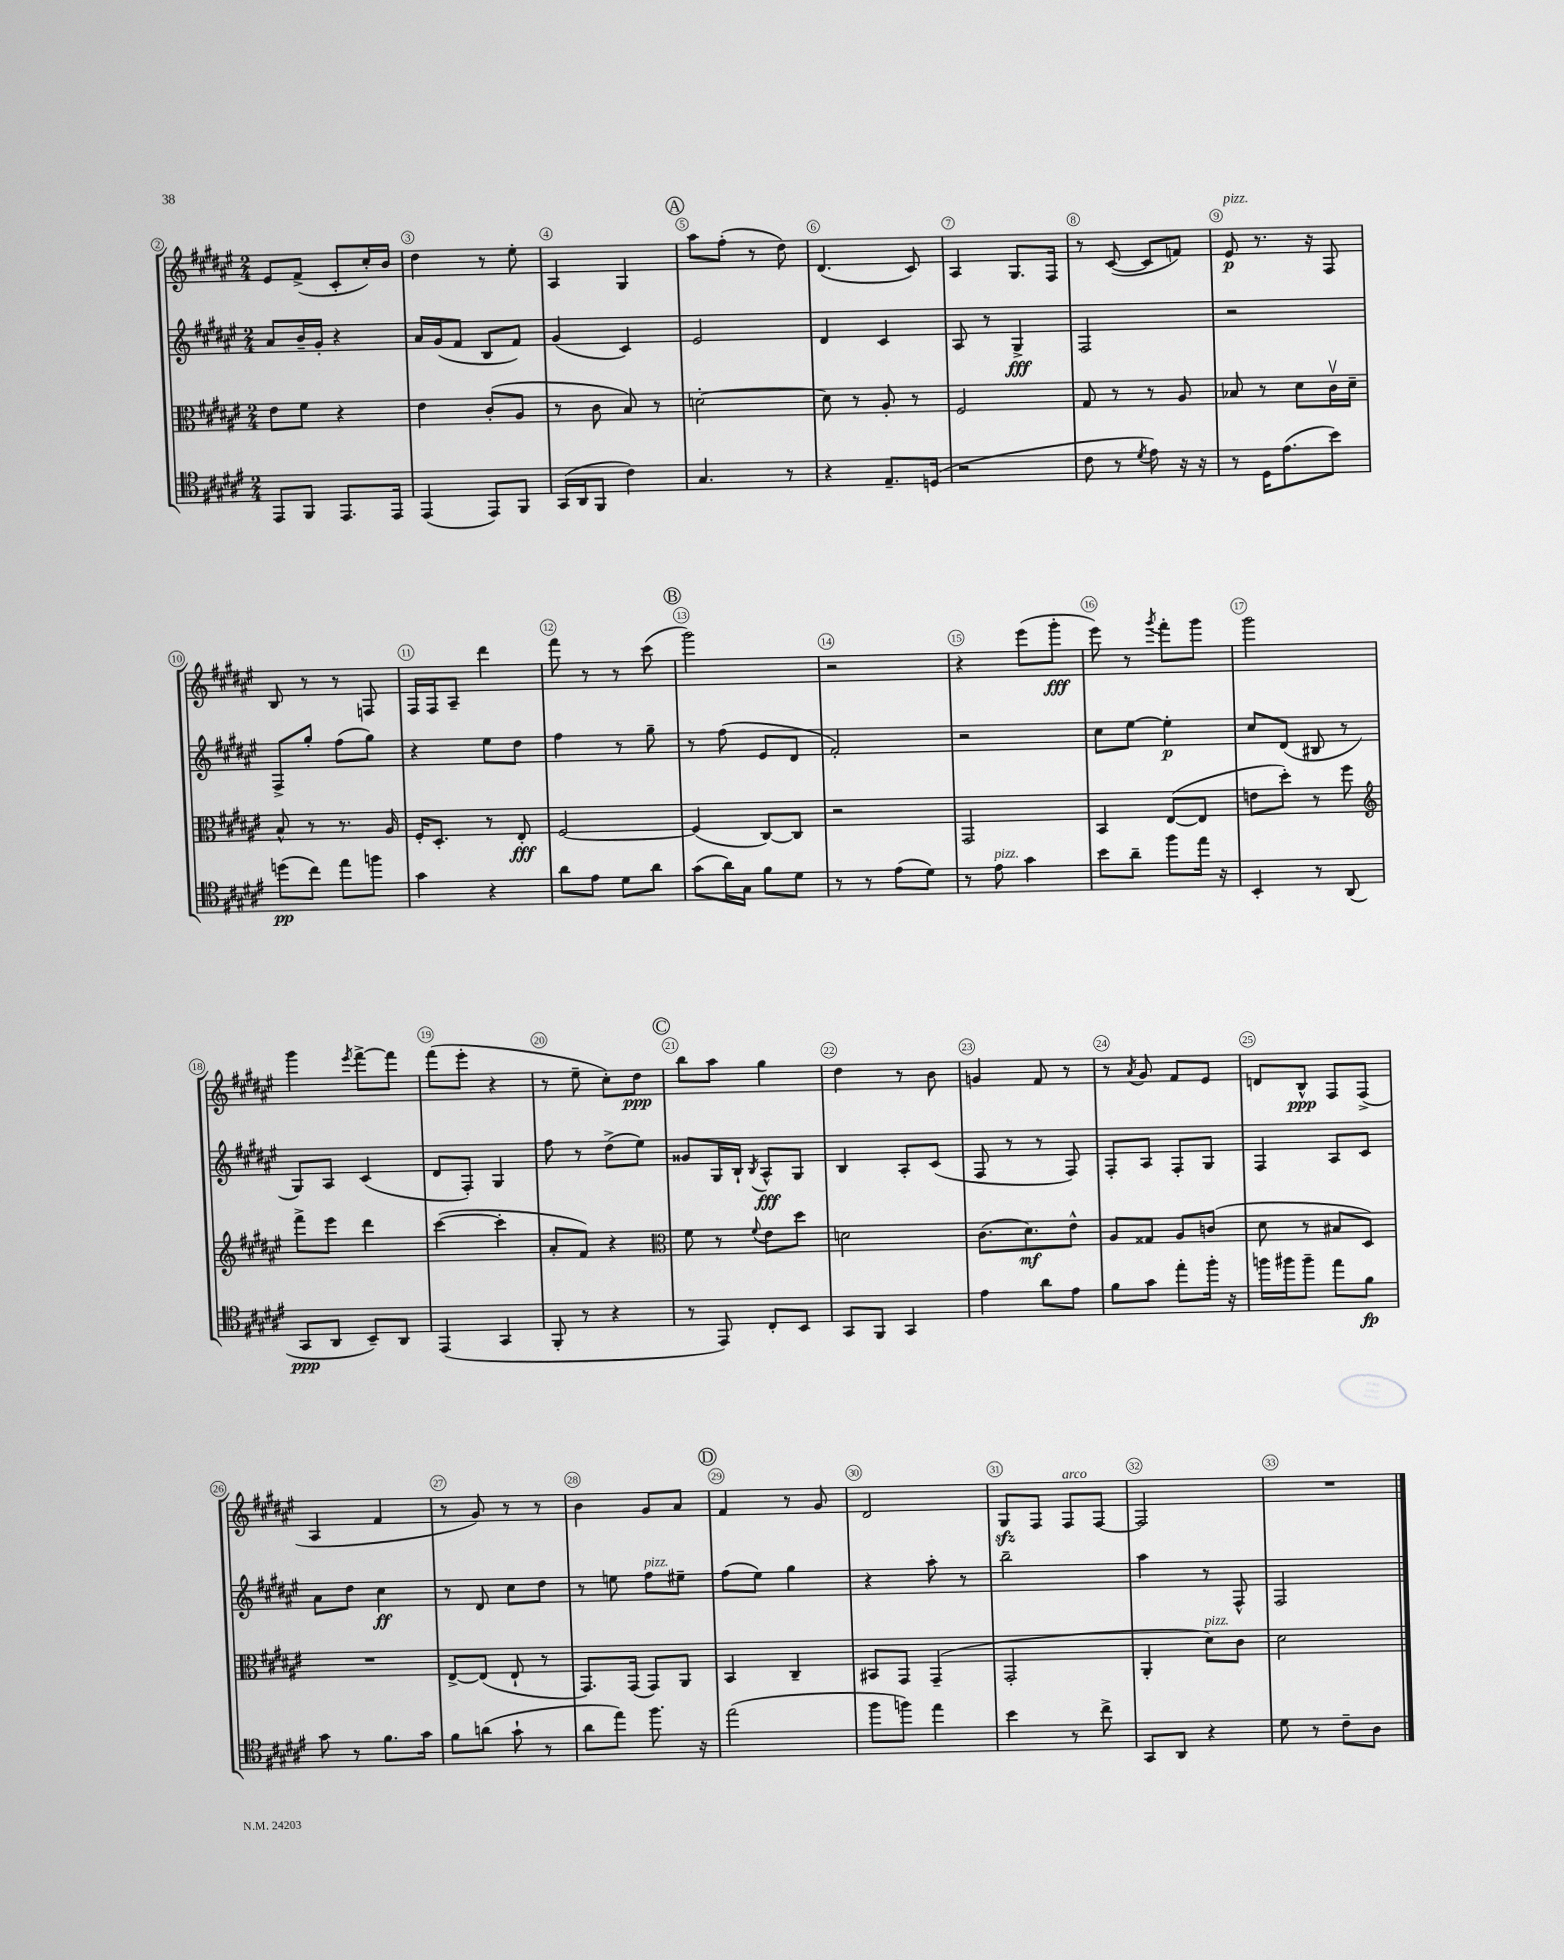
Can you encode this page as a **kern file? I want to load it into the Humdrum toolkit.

**kern	**dynam	**kern	**dynam	**kern	**dynam	**kern	**dynam
*part4	*part4	*part3	*part3	*part2	*part2	*part1	*part1
*staff4	*staff4	*staff3	*staff3	*staff2	*staff2	*staff1	*staff1
*clefC4	*	*clefC3	*	*clefG2	*	*clefG2	*
*k[f#c#g#d#a#e#]	*	*k[f#c#g#d#a#e#]	*	*k[f#c#g#d#a#e#]	*	*k[f#c#g#d#a#e#]	*
*M2/4	*	*M2/4	*	*M2/4	*	*M2/4	*
=2	=2	=2	=2	=2	=2	=2	=2
8EE#/L	.	8e#\L	.	8a#/L	.	8e#/L	.
8FF#/J	.	8f#\J	.	16b~/L	.	(8f#^/J	.
.	.	.	.	16g#'/JJ	.	.	.
8.EE#/L	.	4r	.	4r	.	8c#'/L	.
.	.	.	.	.	.	16cc#'/L)	.
16EE#/Jk	.	.	.	.	.	16b/JJ	.
=3	=3	=3	=3	=3	=3	=3	=3
(4EE#/	.	4e#\	.	16a#/LL	.	4dd#\	.
.	.	.	.	(16g#/J	.	.	.
.	.	.	.	8f#/J	.	.	.
8EE#/L)	.	(8c#'/L	.	8B/L	.	8r	.
8FF#/J	.	8A#/J	.	8f#/J)	.	8ee#'\	.
=4	=4	=4	=4	=4	=4	=4	=4
(16GG#/LL	.	8r	.	(4g#/	.	4A#/	.
16AA#/J	.	.	.	.	.	.	.
8FF#/J	.	8c#\	.	.	.	.	.
4c#\)	.	8B/)	.	4c#/)	.	4G#/	.
.	.	8r	.	.	.	.	.
!!LO:REH:place=s1:t=A
=5	=5	=5	=5	=5	=5	=5	=5
4.G#/	.	[2dn'\	.	2e#/	.	8aa#\L	.
.	.	.	.	.	.	(8ff#'\J	.
.	.	.	.	.	.	8r	.
8r	.	.	.	.	.	8dd#\)	.
=6	=6	=6	=6	=6	=6	=6	=6
4r	.	8d\]	.	4d#/	.	(4.d#/	.
.	.	8r	.	.	.	.	.
8.E#~/L	.	8A#'/	.	4c#/	.	.	.
.	.	8r	.	.	.	8c#/)	.
(16Dn/Jk	.	.	.	.	.	.	.
=7	=7	=7	=7	=7	=7	=7	=7
2r	.	2F#/	.	8A#/	.	4A#/	.
.	.	.	.	8r	.	.	.
.	.	.	.	4G#^/	fff	8.G#/L	.
.	.	.	.	.	.	16F#/Jk	.
=8	=8	=8	=8	=8	=8	=8	=8
8c#\	.	8G#/	.	2F#/	.	8r	.
8r	.	8r	.	.	.	([8c#/	.
8qd#/	.	.	.	.	.	.	.
8e#\)	.	8r	.	.	.	8c#/L]	.
16r	.	8A#/	.	.	.	8fn/J)	.
16r	.	.	.	.	.	.	.
=9	=9	=9	=9	=9	=9	=9	=9
!	!	!	!	!	!	!LO:TX:a:i:t=pizz.	!
8r	.	8B-X/	.	2r	.	8e#/	p
16D#\KL	.	8r	.	.	.	8.r	.
(8.e#\	.	.	.	.	.	.	.
.	.	8d#\L	.	.	.	.	.
.	.	.	.	.	.	16r	.
8b\J)	.	16c#v\L	.	.	.	8F#/	.
.	.	16d#~\JJ	.	.	.	.	.
!!LO:LB:g=z
=10	=10	=10	=10	=10	=10	=10	=10
(8ddn\L	pp	8B^^/	.	8F#^/L	.	8B/	.
8cc#\J)	.	8r	.	8gg#'/J	.	8r	.
8ee#\L	.	8.r	.	(8ff#\L	.	8r	.
8ffn\J	.	.	.	8gg#\J)	.	8Fn/	.
.	.	16A#/	.	.	.	.	.
=11	=11	=11	=11	=11	=11	=11	=11
4g#\	.	16F#'/KL	.	4r	.	16F#/LL	.
.	.	8.D#'/J	.	.	.	16F#/J	.
.	.	.	.	.	.	8A#~/J	.
4r	.	8r	.	8ee#\L	.	4ddd#\	.
.	.	8E#'/	fff	8dd#\J	.	.	.
=12	=12	=12	=12	=12	=12	=12	=12
8a#\L	.	[2F#/	.	4ff#\	.	8fff#\	.
8e#\J	.	.	.	.	.	8r	.
8d#\L	.	.	.	8r	.	8r	.
8a#\J	.	.	.	8gg#~\	.	(8ccc#\	.
!!LO:REH:place=s1:t=B
=13	=13	=13	=13	=13	=13	=13	=13
(8g#\L	.	(4F#/]	.	8r	.	2ggg#\)	.
16a#\L)	.	.	.	(8ff#\	.	.	.
16G#\JJ	.	.	.	.	.	.	.
8f#\L	.	[8C#/L)	.	8e#/L	.	.	.
8d#\J	.	8C#/J]	.	8d#/J	.	.	.
=14	=14	=14	=14	=14	=14	=14	=14
8r	.	2r	.	2f#'/)	.	2r	.
8r	.	.	.	.	.	.	.
(8e#\L	.	.	.	.	.	.	.
8d#\J)	.	.	.	.	.	.	.
=15	=15	=15	=15	=15	=15	=15	=15
8r	.	2GG#/	.	2r	.	4r	.
!LO:TX:a:i:t=pizz.	!	!	!	!	!	!	!
8e#\	.	.	.	.	.	.	.
4g#\	.	.	.	.	.	(8eee#\L	.
.	.	.	.	.	.	8ggg#'\J	fff
=16	=16	=16	=16	=16	=16	=16	=16
8b\L	.	4BB/	.	8cc#\L	.	8eee#\)	.
8a#~\J	.	.	.	[8ee#\J	.	8r	.
.	.	.	.	.	.	8qggg#/	.
8ff#\L	.	([8E#/L	.	4ee#'\]	p	8fff#'\L	.
16ee#\Jk	.	8E#/J]	.	.	.	8ggg#\J	.
16r	.	.	.	.	.	.	.
=17	=17	=17	=17	=17	=17	=17	=17
4BB'/	.	8en\L	.	8cc#/L	.	2ggg#\	.
.	.	8dd#'\J)	.	(8d#/J	.	.	.
8r	.	8r	.	8B#X/	.	.	.
(8AA#/	.	8ff#\	.	8r	.	.	.
!!LO:LB:g=z
=18	=18	=18	=18	=18	=18	=18	=18
*	*	*clefG2	*	*	*	*	*
8GG#/L	ppp	8fff#^\L	.	8G#/L)	.	4ggg#\	.
8AA#/J	.	8eee#\J	.	8A#/J	.	.	.
.	.	.	.	.	.	8qeee#/	.
8BB~/L)	.	4ddd#\	.	(4c#/	.	[8fff#^\L	.
8AA#/J	.	.	.	.	.	8fff#\J]	.
=19	=19	=19	=19	=19	=19	=19	=19
(4EE#/	.	([4ccc#\	.	8d#/L	.	(8fff#\L	.
.	.	.	.	8F#'/J)	.	8eee#'\J	.
4GG#/	.	4ccc#'\]	.	4G#/	.	4r	.
=20	=20	=20	=20	=20	=20	=20	=20
8FF#'/	.	8a#'/L	.	8ff#\	.	8r	.
8r	.	8f#/J)	.	8r	.	8ee#~\	.
4r	.	4r	.	(8dd#^\L	.	8cc#'\L)	.
.	.	.	.	8ee#\J)	.	8dd#\J	ppp
!!LO:REH:place=s1:t=C
=21	=21	=21	=21	=21	=21	=21	=21
*	*	*clefC3	*	*	*	*	*
8r	.	8f#\	.	8g##X/L	.	8bb\L	.
8EE#/)	.	8r	.	16G#/L	.	8aa#\J	.
.	.	.	.	16B`/JJ	.	.	.
.	.	8qqf#/	.	8qB/	.	.	.
8C#'/L	.	8e#\L	.	8A#^^/L	fff	4gg#\	.
8BB/J	.	8dd#\J	.	8G#/J	.	.	.
=22	=22	=22	=22	=22	=22	=22	=22
8GG#/L	.	2dn\	.	4B/	.	4dd#\	.
8FF#/J	.	.	.	.	.	.	.
4GG#/	.	.	.	8A#'/L	.	8r	.
.	.	.	.	(8c#/J	.	8b\	.
=23	=23	=23	=23	=23	=23	=23	=23
4e#\	.	(8.c#\L	.	8F#/	.	4gn/	.
.	.	.	.	8r	.	.	.
.	.	8.d#\)	mf	.	.	.	.
8a#\L	.	.	.	8r	.	8f#/	.
8e#\J	.	8e#^^\J	.	8F#/)	.	8r	.
=24	=24	=24	=24	=24	=24	=24	=24
8f#\L	.	8A#/L	.	8F#'/L	.	8r	.
.	.	.	.	.	.	8qa#/	.
8g#\J	.	8G##X/J	.	8A#/J	.	8g#/	.
8ee#'\L	.	8A#/L	.	8F#'/L	.	8f#/L	.
16ff#'\Jk	.	(8cn/J	.	8G#/J	.	8e#/J	.
16r	.	.	.	.	.	.	.
=25	=25	=25	=25	=25	=25	=25	=25
16ffn\LL	.	8d#\	.	4F#/	.	8dn/L	.
16ff#X\J	.	.	.	.	.	.	.
8ff#~\J	.	8r	.	.	.	8B^^/J	ppp
8ee#\L	.	8B#X/L	.	8A#/L	.	8F#/L	.
8f#\J	fp	8D#/J)	.	8c#/J	.	(8F#^/J	.
!!LO:LB:g=z
=26	=26	=26	=26	=26	=26	=26	=26
8g#\	.	2r	.	8a#\L	.	4A#/	.
8r	.	.	.	8dd#\J	.	.	.
8.f#\L	.	.	.	4cc#\	ff	4f#/	.
16g#\Jk	.	.	.	.	.	.	.
=27	=27	=27	=27	=27	=27	=27	=27
8f#\L	.	[8E#^/L	.	8r	.	8r	.
(8an\J	.	(8E#/J]	.	8d#/	.	8g#/)	.
8g#`\	.	8E#`/	.	8cc#\L	.	8r	.
8r	.	8r	.	8dd#\J	.	8r	.
=28	=28	=28	=28	=28	=28	=28	=28
8a#\L	.	8.GG#/L)	.	8r	.	4b\	.
8ee#\J)	.	.	.	8een\	.	.	.
.	.	(16GG#/Jk	.	.	.	.	.
!	!	!	!	!LO:TX:a:i:t=pizz.	!	!	!
8.ff#\	.	8GG#/L)	.	8ff#\L	.	8g#/L	.
.	.	8AA#/J	.	8ee#X~\J	.	8a#/J	.
16r	.	.	.	.	.	.	.
!!LO:REH:place=s1:t=D
=29	=29	=29	=29	=29	=29	=29	=29
(2ee#\	.	4BB/	.	(8ff#\L	.	4f#/	.
.	.	.	.	8ee#\J)	.	.	.
.	.	4C#~/	.	4gg#\	.	8r	.
.	.	.	.	.	.	8g#/	.
=30	=30	=30	=30	=30	=30	=30	=30
8ff#\L	.	8BB#X/L	.	4r	.	2d#/	.
8ffn\J)	.	8GG#/J	.	.	.	.	.
4ee#\	.	(4GG#~/	.	8aa#'\	.	.	.
.	.	.	.	8r	.	.	.
=31	=31	=31	=31	=31	=31	=31	=31
4b\	.	2GG#'/	.	2bb~\	.	8G#zz/L	.
.	.	.	.	.	.	8F#/J	.
!	!	!	!	!	!	!LO:TX:a:i:t=arco	!
8r	.	.	.	.	.	8F#/L	.
8cc#^\	.	.	.	.	.	[8F#/J	.
=32	=32	=32	=32	=32	=32	=32	=32
8GG#/L	.	4AA#'/	.	4aa#\	.	2F#/]	.
8AA#/J	.	.	.	.	.	.	.
!	!	!LO:TX:a:i:t=pizz.	!	!	!	!	!
4r	.	8d#\L)	.	8r	.	.	.
.	.	8c#\J	.	8F#^^/	.	.	.
=33	=33	=33	=33	=33	=33	=33	=33
8d#\	.	2d#\	.	2F#/	.	2r	.
8r	.	.	.	.	.	.	.
8c#~\L	.	.	.	.	.	.	.
8A#\J	.	.	.	.	.	.	.
==	==	==	==	==	==	==	==
*-	*-	*-	*-	*-	*-	*-	*-
